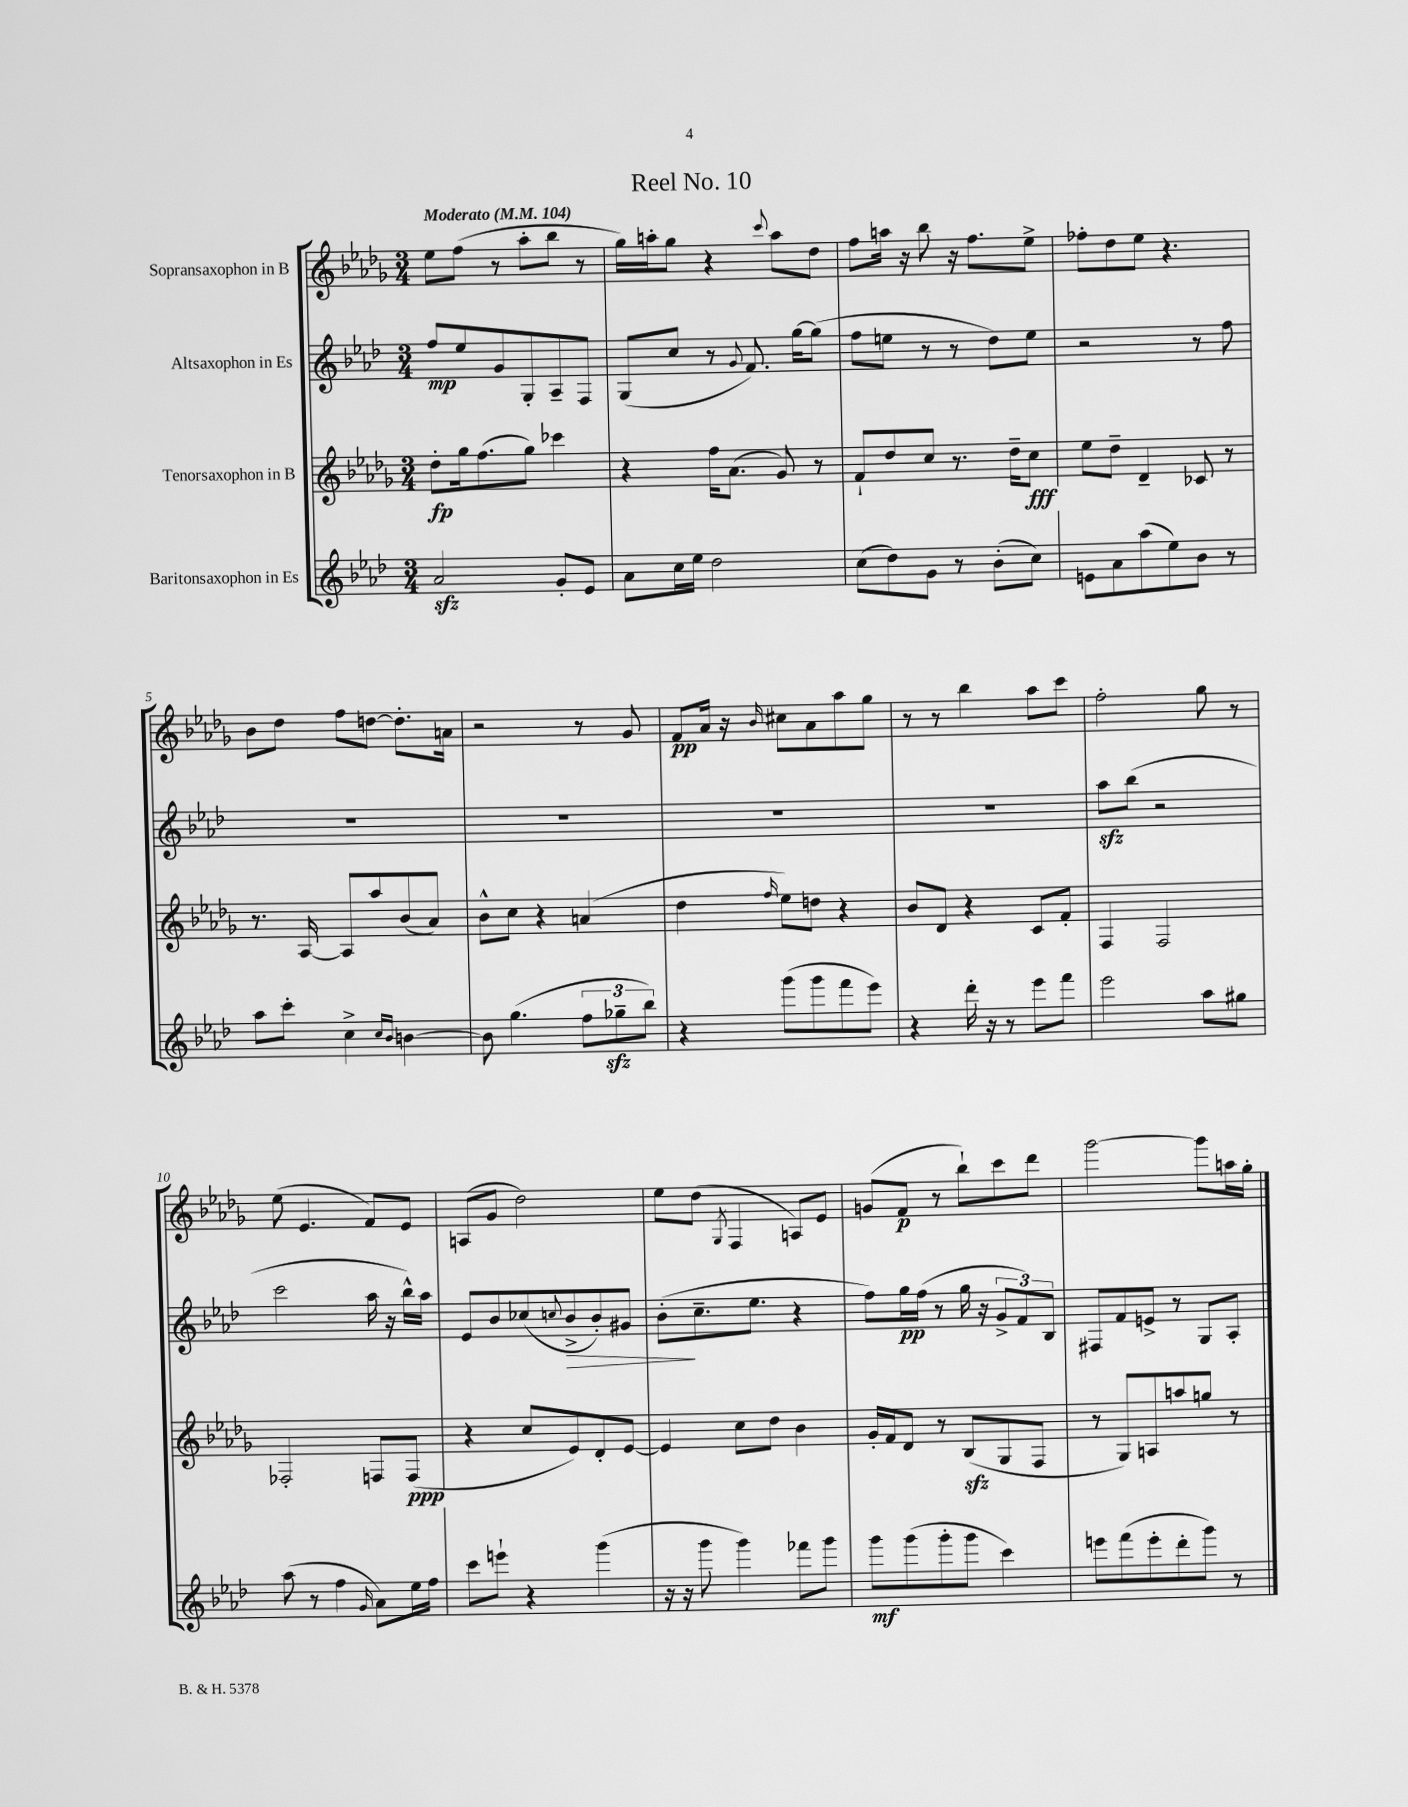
\header { title = "Reel No. 10" }
<<
\new StaffGroup <<
\new Staff = "s0" \with { instrumentName = "Sopransaxophon in B" } {
    \clef treble \key des \major \numericTimeSignature \time 3/4 \tempo "Moderato" 4 = 104
    ees''8 f''8( r8 aes''8-. bes''8 r8 |
    ges''16) a''16-. ges''8 r4 \appoggiatura { c'''8 } a''8 des''8 |
    f''8 a''16 r16 bes''8 r16 f''8. ees''8-> |
    fes''8-. des''8 ees''8 r4. |
    bes'8 des''8 f''8 d''8~ d''8.-. a'16 |
    r2 r8 ges'8 |
    f'8\pp aes'16 r16 \grace { bes'16 } cis''8 aes'8 aes''8 ges''8 |
    r8 r8 bes''4 aes''8 c'''8 |
    f''2-. ges''8 r8 |
    ees''8( ees'4. f'8) ees'8 |
    a8( ges'8 des''2) |
    ees''8 des''8( \acciaccatura { ges8 } f4 a8) ees'8 |
    g'8( f'8\p r8 bes''8-!) c'''8 des'''8 |
    ges'''2~ ges'''8 a''16 ges''16-. \bar "|." |
}
\new Staff = "s1" \with { instrumentName = "Altsaxophon in Es" } {
    \clef treble \key aes \major \numericTimeSignature \time 3/4
    f''8\mp ees''8 g'8 g8-. aes8-- f8 |
    g8( c''8 r8 \appoggiatura { g'8 } f'8.) g''16~ g''8( |
    f''8 e''8 r8 r8 des''8) e''8 |
    r2 r8 f''8 |
    R2. |
    R2. |
    R2. |
    R2. |
    aes''8\sfz bes''8( r2 |
    c'''2 aes''16 r16 bes''16-^) aes''16 |
    ees'8 bes'8 ces''8( \appoggiatura { c''8 } bes'8->\> bes'8-.) gis'8 |
    bes'8-.\!( c''8.-- ees''8. r4 |
    f''8) g''16\pp f''16( r8 g''16 r16 \tuplet 3/2 { g'8-> f'8) bes8 } |
    fis8 f'8 e'8-> r8 g8 aes8-. \bar "|." |
}
\new Staff = "s2" \with { instrumentName = "Tenorsaxophon in B" } {
    \clef treble \key des \major \numericTimeSignature \time 3/4
    des''8-.\fp ges''16 f''8.( ges''8) ces'''4 |
    r4 f''16 aes'8.( ges'8) r8 |
    f'8-! des''8 c''8 r8. des''16-- c''8\fff |
    ees''8 des''8-- des'4-- ces'8 r8 |
    r8. aes16~ aes8 aes''8 bes'8( aes'8) |
    bes'8-^ c''8 r4 a'4( |
    des''4 \grace { f''16 } ees''8) d''8 r4 |
    bes'8 des'8 r4 c'8 f'8-. |
    f4 f2 |
    fes2-. f8 f8\ppp( |
    r4 c''8 ees'8) des'8-. ees'8~ |
    ees'4 c''8 des''8 bes'4 |
    ges'16-. f'16 des'8 r8 bes8\sfz( ges8 f8 |
    r8 ges8) a8 a''8 g''8 r8 \bar "|." |
}
\new Staff = "s3" \with { instrumentName = "Baritonsaxophon in Es" } {
    \clef treble \key aes \major \numericTimeSignature \time 3/4
    aes'2\sfz g'8-. ees'8 |
    aes'8 c''16 ees''16 des''2 |
    c''8( des''8) g'8 r8 bes'8-.( c''8) |
    e'8 aes'8 aes''8( ees''8) bes'8 r8 |
    aes''8 c'''8-. c''4-> \grace { c''16 bes'16 } b'4~ |
    b'8 g''4.( \tuplet 3/2 { f''8 ges''8--\sfz bes''8) } |
    r4 g'''8( g'''8 f'''8 ees'''8) |
    r4 des'''16-. r16 r8 ees'''8 f'''8 |
    ees'''2 aes''8 gis''8 |
    aes''8( r8 f''4 \grace { g'16 } aes'8) ees''16 f''16 |
    c'''8 e'''8-! r4 g'''4( |
    r16 r16 g'''8 g'''4) fes'''8 g'''8 |
    g'''8\mf g'''8( g'''8-. g'''8 c'''4) |
    e'''8 f'''8( e'''8-. des'''8-. g'''8) r8 \bar "|." |
}
>>
>>
